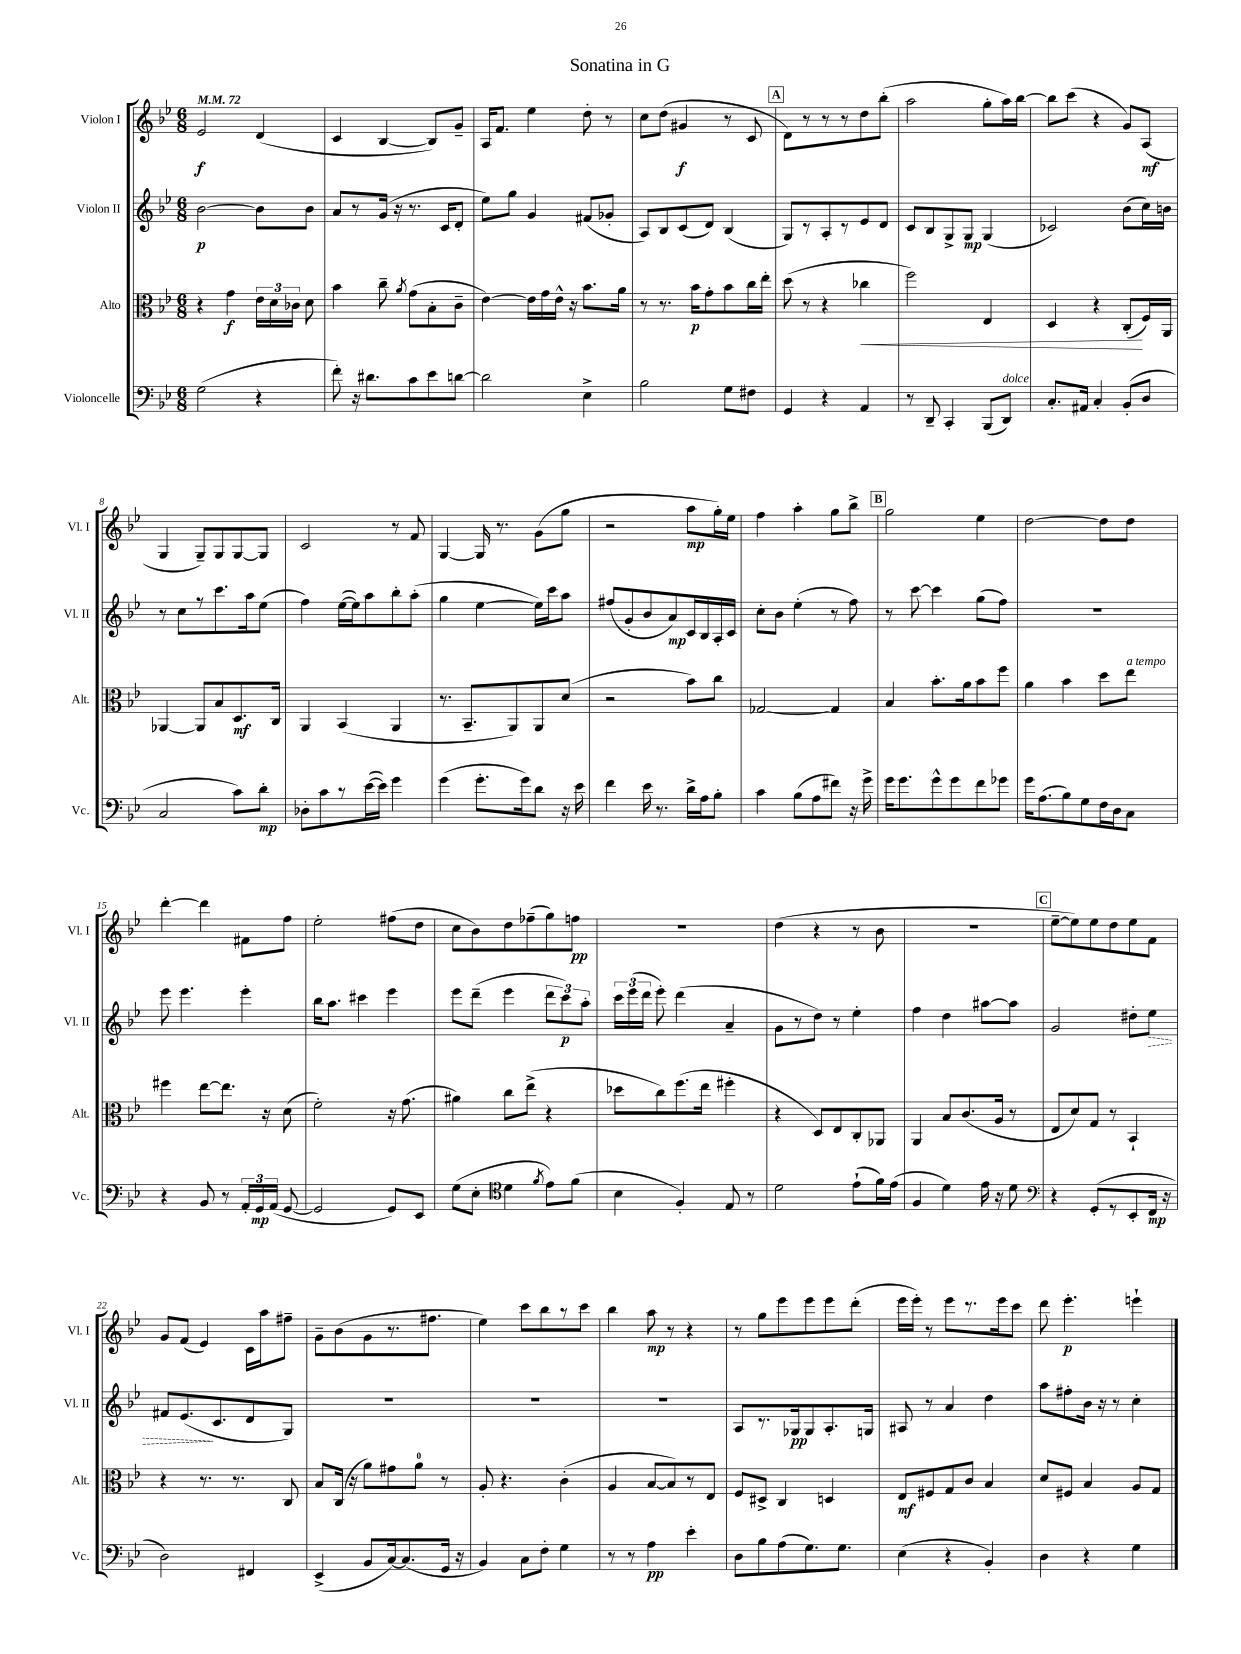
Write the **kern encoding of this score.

**kern	**kern	**kern	**kern
*staff4	*staff3	*staff2	*staff1
*clefF4	*clefC3	*clefG2	*clefG2
*k[b-e-]	*k[b-e-]	*k[b-e-]	*k[b-e-]
*M6/8	*M6/8	*M6/8	*M6/8
*MM72	*MM72	*MM72	*MM72
(2G	4r	[2b-	2e-
.	4g	.	.
4r	24e-	8b-]	(4d
.	24d	.	.
.	24c-	.	.
.	8d	8b-	.
=	=	=	=
8f')	4b-	8a	4c
16r	.	8r	.
8.d#	.	.	.
.	8cc~	(16g	[4B-
.	.	16r	.
.	8qa	.	.
8c	(8g	8.r	.
8e-	8B-'	.	8B-])
.	.	16c	.
[8d	8c~	8d'	8g~
=	=	=	=
2d]	[4e-)	8ee-)	16A
.	.	.	8.f
.	.	8gg	.
.	16e-]	4g	4ee-
.	16g	.	.
.	16e-^^	.	.
.	16r	.	.
4E-^	8.b-	(8f#	8dd'
.	.	8g-'	8r
.	16a	.	.
=	=	=	=
2B-	8r	8A)	8cc
.	8.r	8B-	(8dd
.	.	(8c	4g#
.	16b-	.	.
.	8g'	8d)	.
8G	8b-	(4B-	8r
8F#	16cc	.	8c
.	16ee-'	.	.
=	=	=	=
4GG	(8dd	8G)	8d)
.	8r	8r	8r
4r	4r	8A'	8r
.	.	8r	8r
4AA	4cc-	8e-	8dd
.	.	8d	(8bb-'
=	=	=	=
8r	2ff)	8c	2aa
8DD~	.	8B-	.
4CC'	.	8G^	.
.	.	8G	.
(8BBB-	4E-	(4G	8gg'
8DD)	.	.	16aa)
.	.	.	[16bb-
=	=	=	=
8.C'	4D	2c-)	8bb-]
.	.	.	(8ccc
16AA#	.	.	.
4C'	4r	.	4r
(8BB-'	(8C'	(8b-	8g)
8D	16F)	16cc)	(8A
.	16AA	16b	.
=	=	=	=
2C	[4AA-	8r	4G
.	.	8cc	.
.	8AA-]	8r	8G~)
.	8B-	8.ccc	8G
8c)	8.D	.	[8G
.	.	16aa	.
8d'	.	(8ee-	8G]
.	16C	.	.
=	=	=	=
8D-'	4AA	4ff)	2c
8c	.	.	.
8r	(4BB-	([16ee-	.
.	.	16ee-])	.
([16e-	.	8aa	.
16e-])	.	.	.
4g	4AA	8bb-'	8r
.	.	(8aa'	8f
=	=	=	=
(4g	8.r	4gg	[4G
.	8.BB-~	.	.
8.g'	.	[4ee-	16G]
.	.	.	8.r
.	8AA)	.	.
16g)	.	.	.
8d	8AA	16ee-])	(8g
.	.	16ccc	.
16r	(8d	8aa	8gg
16e-	.	.	.
=	=	=	=
4f	2r	(8ff#	2r
.	.	8g'	.
16e-	.	8b-	.
8.r	.	.	.
.	.	8a)	.
16d^	8b-)	16c	8aa
16A	.	16B-	.
8B-'	8cc	16A'	16gg')
.	.	16c	16ee-
=	=	=	=
4c	[2G-	8cc'	4ff
.	.	8b-	.
(8B-	.	(4ee-'	4aa'
8A	.	.	.
8f#)	4G-]	8r	8gg
16r	.	8ff)	8bb-^
16g^	.	.	.
=	=	=	=
16g	4B-	8r	2gg
8.g	.	.	.
.	.	[8ccc	.
8g^^	8.b-'	4ccc]	.
8g	.	.	.
.	16a	.	.
8f	8b-	(8gg	4ee-
8g-	8ff	8ff)	.
=	=	=	=
16g	4a	2.r	[2dd
(8.A	.	.	.
8B-)	4b-	.	.
8G	.	.	.
16F	8dd	.	8dd]
16D	.	.	.
8C	8ee-	.	8dd
=	=	=	=
4r	4ff#	8eee-	[4ddd'
.	.	4.eee-	.
8BB-	[8ee-	.	4ddd]
8r	8.ee-]	.	.
24AA'	.	4eee-'	8f#
24GG	.	.	.
.	16r	.	.
(24AA	.	.	.
[8GG	(8d	.	8ff
=	=	=	=
2GG]	2f')	16bb-	2ee-'
.	.	8.aa	.
.	.	4ccc#	.
8GG)	16r	4eee-	(8ff#
.	(8.g	.	.
8EE-	.	.	8dd
=	=	=	=
(8G	4a#)	8eee-	8cc
8E-'	.	(8ddd~	8b-)
*clefC4	*	*	*
4d	8cc	4eee-	8dd
.	(8ee-^	.	(8ff-~
8qf	.	.	.
8e-)	4r	12ddd	8gg)
.	.	12ccc)	.
(8f	.	.	8ff
.	.	12aa'	.
=	=	=	=
4B-	8dd-	24ccc	2.r
.	.	(24eee-	.
.	.	24ddd	.
.	8cc)	8eee-')	.
4F')	(8.ff	(4ddd	.
.	16ee-	.	.
8E-	4ff#'	4a~	.
8r	.	.	.
=	=	=	=
2d	4r	8g	(4dd
.	.	8r	.
.	8D)	8dd)	4r
.	8E-	8r	.
(8e-`	8C'	4ee-'	8r
16f)	8AA-	.	8b-
(16e-	.	.	.
=	=	=	=
4F	4AA	4ff	2.r
4d)	8B-	4dd	.
.	(8.c	.	.
16e-	.	[8aa#	.
16r	16A	.	.
8d	8r	8aa#]	.
=	=	=	=
*clefF4	*	*	*
4r	8E-	2g	[8ee-~
.	8d)	.	8ee-])
(8GG'	8G	.	8ee-
8r	8r	.	8dd
8EE-'	4BB-`	8dd#'	8ee-
16FF	.	8ee-	8f
16r	.	.	.
=	=	=	=
2D)	4r	8f#	8g
.	.	(8.e-	(8f
.	8.r	.	4e-)
.	.	8.c	.
.	8.r	.	.
4FF#	.	8d	16c
.	.	.	16aa
.	8C	8G)	8ff#~
=	=	=	=
(4EE-^	8B-	2.r	8g~
.	(16C	.	(8b-
.	16r	.	.
8BB-	8a)	.	8g
[16C)	8g#	.	8.r
(8.C]	.	.	.
.	8a	.	.
.	.	.	8.ff#
16GG	8r	.	.
16r	.	.	.
=	=	=	=
4BB-)	8A'	2.r	4ee-)
.	4.r	.	.
8C	.	.	8ccc
8F'	.	.	8bb-
4G	(4c'	.	8r
.	.	.	8ccc
=	=	=	=
8r	4A	2.r	4bb-
8r	.	.	.
4A	[8B-	.	8aa
.	8B-])	.	8r
4e-'	8r	.	4r
.	8E-	.	.
=	=	=	=
8D	8F	8A	8r
8B-	8D#^	8.r	8gg
(8A	4C	.	8eee-
.	.	16G-	.
8.G)	.	8G-	8eee-
.	4D	8.A'	8eee-
8.G	.	.	.
.	.	.	(8ddd'
.	.	16G	.
=	=	=	=
(4E-	8E-	8A#	16eee-
.	.	.	16eee-')
.	8F#	8r	8r
4r	8G	4a	8eee-
.	8c	.	8.r
4BB-')	4B-	4dd	.
.	.	.	16eee-
.	.	.	8ccc
=	=	=	=
4D	8d	8aa	8ddd
.	8F#	8ff#'	4.eee-'
4r	4B-	16b-	.
.	.	16r	.
.	.	8r	.
4G	8A	4cc'	4eee`
.	8G	.	.
==	==	==	==
*-	*-	*-	*-
